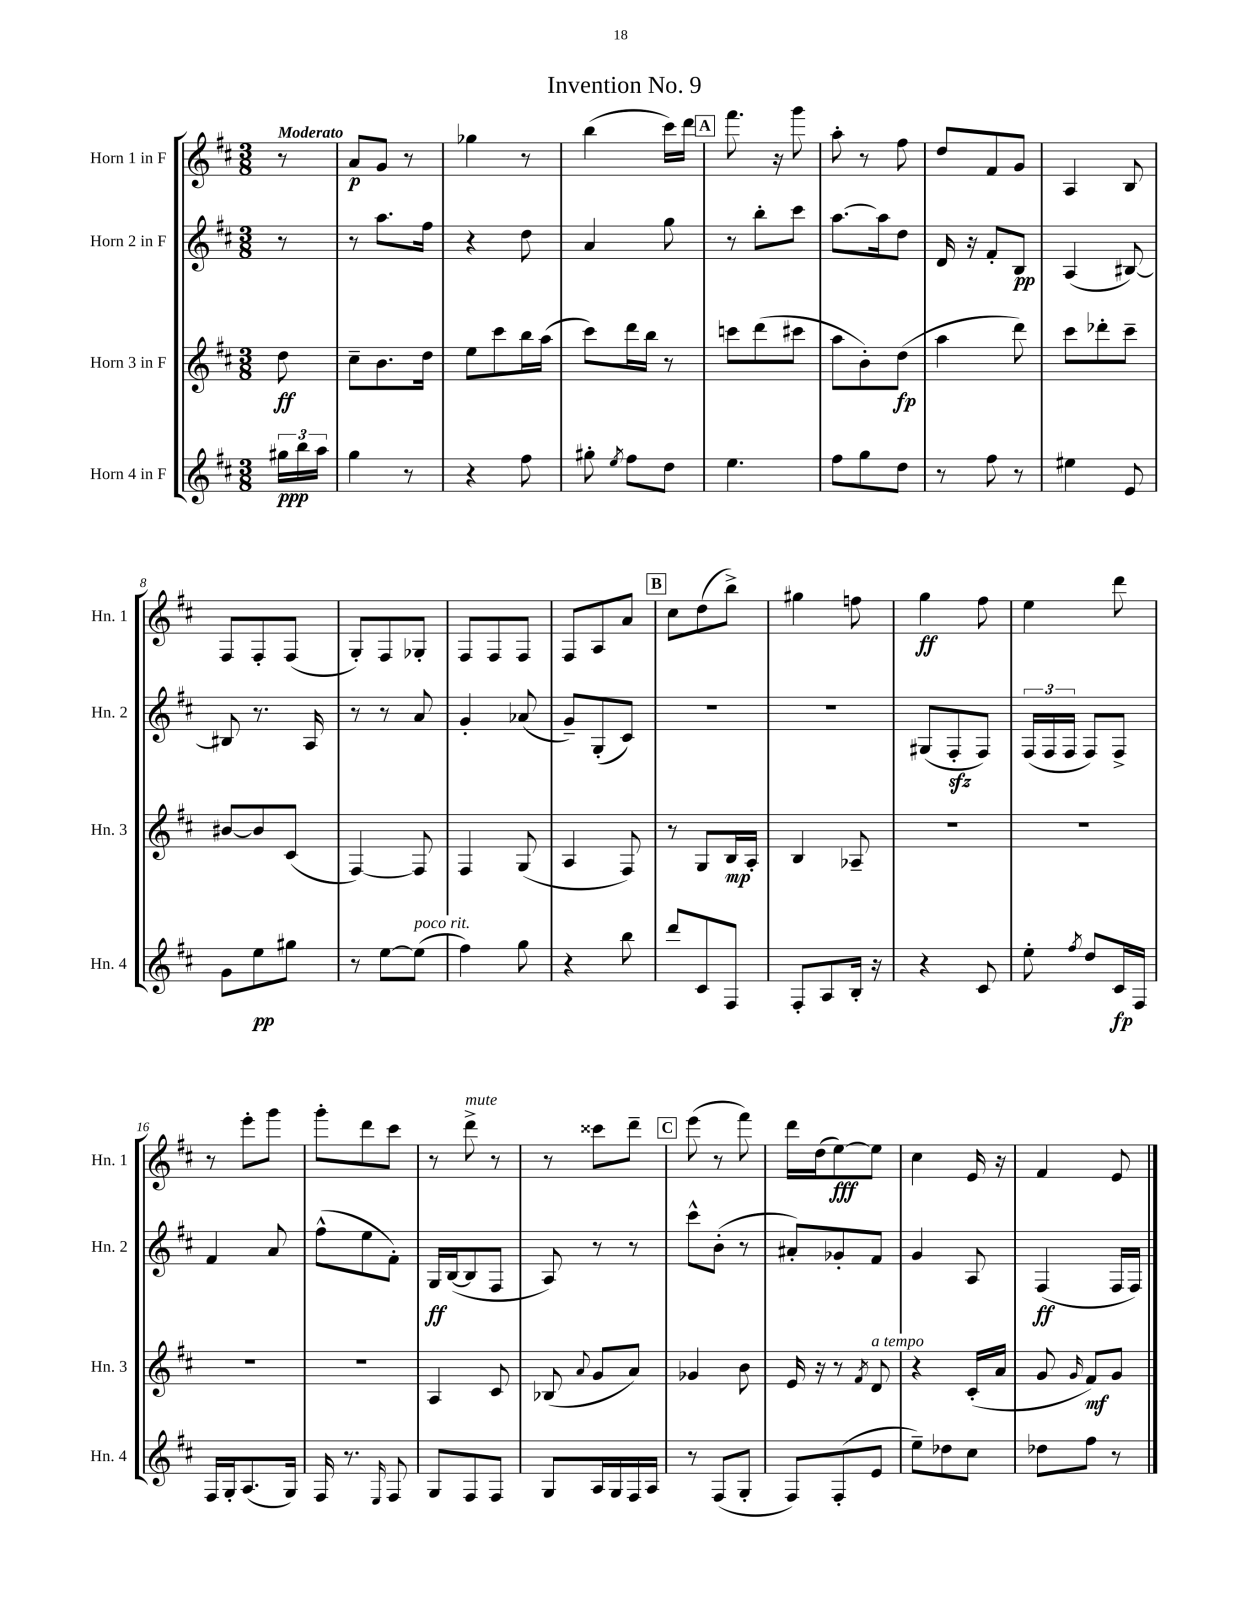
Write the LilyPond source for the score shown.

\header { title = "Invention No. 9" }
<<
\new StaffGroup <<
\new Staff = "s0" \with { instrumentName = "Horn 1 in F" shortInstrumentName = "Hn. 1" } {
    \clef treble \key d \major \numericTimeSignature \time 3/8 \partial 8 \tempo "Moderato"
    \autoBeamOff r8 |
    a'8[\p g'8] r8 |
    ges''4 r8 |
    b''4( cis'''16[) d'''16] |
    \mark \markup { \box "A" } fis'''8. r16 g'''8 |
    a''8-. r8 fis''8 |
    d''8[ fis'8 g'8] |
    a4 b8 |
    fis8[ fis8-. fis8]( |
    g8[-.) fis8 ges8]-. |
    fis8[ fis8 fis8] |
    fis8[ a8 a'8] |
    \mark \markup { \box "B" } cis''8[ d''8( b''8]->) |
    gis''4 f''8 |
    g''4\ff fis''8 |
    e''4 d'''8 |
    r8 e'''8[-. g'''8] |
    g'''8[-. d'''8 cis'''8] |
    r8 d'''8->^\markup { \italic "mute" } r8 |
    r8 cisis'''8[ d'''8]-- |
    \mark \markup { \box "C" } e'''8( r8 fis'''8) |
    d'''16[ d''16( e''8~\fff) e''8] |
    cis''4 e'16 r16 |
    fis'4 e'8 \bar "|." |
}
\new Staff = "s1" \with { instrumentName = "Horn 2 in F" shortInstrumentName = "Hn. 2" } {
    \clef treble \key d \major \numericTimeSignature \time 3/8 \partial 8
    \autoBeamOff r8 |
    r8 a''8.[ fis''16] |
    r4 d''8 |
    a'4 g''8 |
    \mark \markup { \box "A" } r8 b''8[-. cis'''8] |
    a''8.[~ a''16 d''8] |
    d'16 r16 fis'8[-. b8]\pp |
    a4( bis8~) |
    bis8 r8. a16 |
    r8 r8 a'8 |
    g'4-. aes'8( |
    g'8[--) g8-.( cis'8]) |
    \mark \markup { \box "B" } R4. |
    R4. |
    gis8[( fis8-.\sfz fis8]) |
    \tuplet 3/2 { fis16[( fis16 fis16] } fis8[) fis8]-> |
    fis'4 a'8 |
    fis''8[-^( e''8 fis'8]-.) |
    g16[\ff b16~( b8 fis8] |
    a8) r8 r8 |
    \mark \markup { \box "C" } cis'''8[-^ b'8]-.( r8 |
    ais'8[-.) ges'8-. fis'8] |
    g'4 a8 |
    fis4\ff( fis16[ fis16]) \bar "|." |
}
\new Staff = "s2" \with { instrumentName = "Horn 3 in F" shortInstrumentName = "Hn. 3" } {
    \clef treble \key d \major \numericTimeSignature \time 3/8 \partial 8
    \autoBeamOff d''8\ff |
    cis''8[-- b'8. d''16] |
    e''8[ cis'''8 b''16 a''16]( |
    cis'''8[) d'''16 b''16] r8 |
    \mark \markup { \box "A" } c'''8[ d'''8( cis'''8] |
    a''8[ b'8-.) d''8]\fp( |
    a''4 d'''8) |
    cis'''8[ des'''8-. cis'''8]-- |
    bis'8[~ bis'8 cis'8]( |
    fis4~) fis8 |
    fis4 g8( |
    a4 fis8) |
    \mark \markup { \box "B" } r8 g8[ b16\mp a16]-. |
    b4 aes8-- |
    R4. |
    R4. |
    R4. |
    R4. |
    a4 cis'8 |
    bes8( \appoggiatura { a'8 } g'8[ a'8]) |
    \mark \markup { \box "C" } ges'4 b'8 |
    e'16 r16 r8 \acciaccatura { fis'8 } d'8^\markup { \italic "a tempo" } |
    r4 cis'16[-.( a'16] |
    g'8 \grace { g'16 } fis'8[\mf) g'8] \bar "|." |
}
\new Staff = "s3" \with { instrumentName = "Horn 4 in F" shortInstrumentName = "Hn. 4" } {
    \clef treble \key d \major \numericTimeSignature \time 3/8 \partial 8
    \autoBeamOff \tuplet 3/2 { gis''16[\ppp b''16 a''16] } |
    g''4 r8 |
    r4 fis''8 |
    gis''8-. \acciaccatura { e''8 } fis''8[ d''8] |
    \mark \markup { \box "A" } e''4. |
    fis''8[ g''8 d''8] |
    r8 fis''8 r8 |
    eis''4 e'8 |
    g'8[ e''8\pp gis''8] |
    r8 e''8[~ e''8]^\markup { \italic "poco rit." }( |
    fis''4) g''8 |
    r4 b''8 |
    \mark \markup { \box "B" } d'''8[ cis'8 fis8] |
    fis8[-. a8 b16]-. r16 |
    r4 cis'8 |
    e''8-. \acciaccatura { fis''8 } d''8[ cis'16\fp fis16] |
    fis16[ g16-. a8.( g16]) |
    fis16 r8. \grace { e16 } fis8 |
    g8[ fis8 fis8] |
    g8[ a16 g16 fis16 a16] |
    \mark \markup { \box "C" } r8 fis8[( g8]-. |
    fis8[) fis8-.( e'8] |
    e''8[--) des''8 cis''8] |
    des''8[ fis''8] r8 \bar "|." |
}
>>
>>
